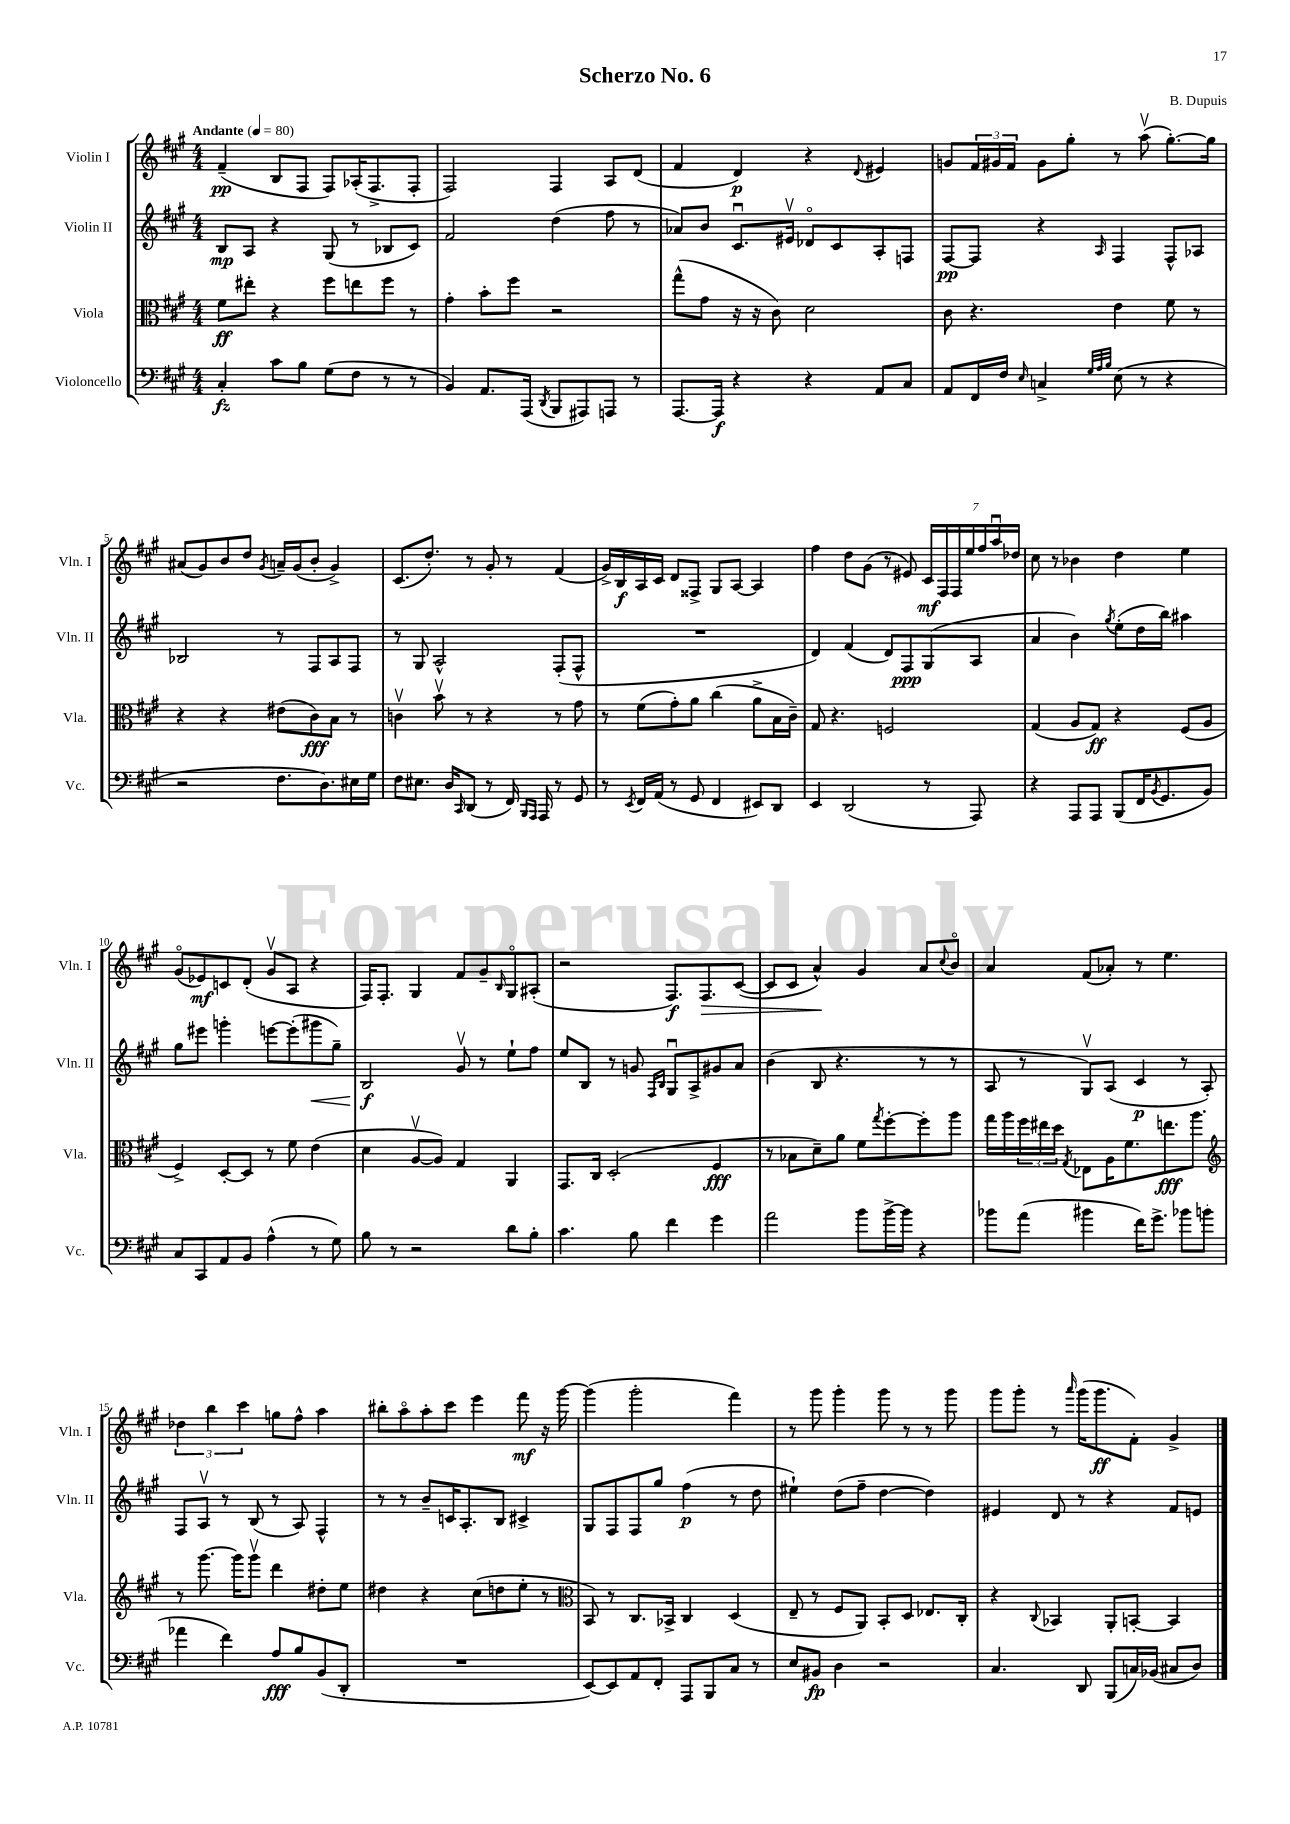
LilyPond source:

\header { title = "Scherzo No. 6" composer = "B. Dupuis" }
<<
\new StaffGroup <<
\new Staff = "s0" \with { instrumentName = "Violin I" shortInstrumentName = "Vln. I" } {
    \clef treble \key a \major \numericTimeSignature \time 4/4 \tempo "Andante" 4 = 80
    fis'4--\pp( b8 fis8 fis8) aes16-.( fis8.-> fis8-. |
    fis2) fis4 a8 d'8( |
    fis'4 d'4\p) r4 \appoggiatura { d'8 } eis'4 |
    g'8 \tuplet 3/2 { fis'16 gis'16 fis'16 } gis'8 gis''8-. r8 a''8\upbow( gis''8.~-.) gis''16 |
    ais'8( gis'8) b'8 d''8 \acciaccatura { gis'8 } a'16-- gis'16( b'8-. gis'4->) |
    cis'8.( d''8.-.) r8 gis'8-. r8 fis'4( |
    gis'16->) b16\f a16 cis'16 d'8 fisis8-> gis8 a8~ a4 |
    fis''4 d''8 gis'8( r8 eis'8) \tuplet 7/4 { cis'16\mf fis16 fis16 e''16 fis''16 a''16\downbow des''16 } |
    cis''8 r8 bes'4 d''4 e''4 |
    gis'8\flageolet( ees'8\mf) c'8 d'8-.( gis'8\upbow a8 r4 |
    fis16) fis8.-. gis4 fis'8 gis'8-- \grace { b16 } gis8\flageolet ais8-.( |
    r2 fis8.\f) fis8.\> cis'8~( |
    cis'8 cis'8 a'4-^\!) gis'4 a'8 \appoggiatura { cis''8 } b'8\flageolet |
    a'4 fis'8( aes'8-.) r8 e''4. |
    \tuplet 3/2 { des''4 b''4 cis'''4 } g''8 fis''8-^ a''4 |
    bis''8-. a''8\flageolet a''8-. cis'''8 e'''4 fis'''8\mf r16 gis'''16~ |
    gis'''4( gis'''2-. fis'''4) |
    r8 gis'''8 gis'''4-. gis'''8 r8 r8 gis'''8 |
    gis'''8 gis'''8-. r8 \grace { a'''16 } gis'''16( gis'''8.\ff fis'8-.) gis'4-> \bar "|." |
}
\new Staff = "s1" \with { instrumentName = "Violin II" shortInstrumentName = "Vln. II" } {
    \clef treble \key a \major \numericTimeSignature \time 4/4
    b8\mp a8 r4 gis8( r8 bes8 cis'8) |
    fis'2 d''4( fis''8 r8 |
    aes'8) b'8 cis'8.\downbow eis'16\upbow des'8\flageolet cis'8 a8-. f8 |
    fis8~\pp fis8 r4 \grace { a16 } fis4 fis8-^ aes8 |
    bes2 r8 fis8 a8 fis8 |
    r8 gis8 a2-^ fis8-.( fis8-^ |
    R1 |
    d'4) fis'4( d'8) fis8\ppp gis8( a8 |
    a'4 b'4) \acciaccatura { gis''8 } e''8-.( d''16 b''16) ais''4 |
    gis''8 eis'''8 g'''4-. e'''8~ e'''8-.( gis'''8\< gis''8--) |
    b2\f\! gis'8\upbow r8 e''8-! fis''8 |
    e''8 b8 r8 g'8 \grace { fis16 b16 } gis8\downbow a8-> gis'8 a'8 |
    b'4( b8 r4. r8 r8 |
    a8 r8 gis8\upbow) a8( cis'4\p r8 a8-.) |
    fis8 a8\upbow r8 b8( r8 a8) fis4-^ |
    r8 r8 b'8-- c'16 a8.-. b8 cis'4-> |
    gis8 fis8 fis8 gis''8 fis''4\p( r8 d''8 |
    eis''4-!) d''8( fis''8-- d''4~ d''4) |
    eis'4 d'8 r8 r4 fis'8 e'8 \bar "|." |
}
\new Staff = "s2" \with { instrumentName = "Viola" shortInstrumentName = "Vla." } {
    \clef alto \key a \major \numericTimeSignature \time 4/4
    fis'8\ff eis''8-. r4 fis''8 e''8 fis''8 r8 |
    gis'4-. b'8-. fis''8 r2 |
    gis''8-^( gis'8 r16 r16 cis'8) d'2 |
    cis'8 r4. e'4 fis'8 r8 |
    r4 r4 eis'8( cis'8\fff) b8 r8 |
    c'4\upbow b'8\upbow r8 r4 r8 gis'8 |
    r8 fis'8( gis'8-.) a'8 cis''4( a'8-> b16 cis'16--) |
    gis8 r4. f2 |
    gis4( a8 gis8\ff) r4 fis8( a8 |
    fis4->) d8~-. d8 r8 fis'8 e'4( |
    d'4 a8~\upbow a8) gis4 a,4 |
    gis,8. cis16 d2-.( fis4\fff |
    r8 bes8 d'8--) a'8 fis'8 \acciaccatura { gis''8 } fis''8~-. fis''8-. a''8 |
    gis''16 a''16 \tuplet 3/2 { fis''16 eis''16 d''16 } \acciaccatura { gis8 } ees8 a16 fis'8. e''8.\fff a''8. |
    \clef treble r8 gis'''8.~ gis'''16 gis'''8\upbow d'''4 dis''8-. e''8 |
    dis''4 r4 cis''8( d''8 e''8-. r8 |
    \clef alto b,8) r8 cis8. bes,16-> cis4 d4( |
    e8-- r8 fis8 a,8) b,8-. d8 ees8. cis16-. |
    r4 \appoggiatura { cis8 } bes,4 a,8-. b,8~-. b,4 \bar "|." |
}
\new Staff = "s3" \with { instrumentName = "Violoncello" shortInstrumentName = "Vc." } {
    \clef bass \key a \major \numericTimeSignature \time 4/4
    cis4-.\fz cis'8 b8 gis8( fis8 r8 r8 |
    b,4) a,8. a,,16( \acciaccatura { d,8 } b,,8 ais,,8) a,,8 r8 |
    a,,8.~ a,,16\f r4 r4 a,8 cis8 |
    a,8 fis,16 fis16 \grace { e16 } c4-> \grace { gis32 a32 b32 } e8( r8 r4 |
    r2 fis8. d8.) eis16 gis16 |
    fis8 eis8. d16 \grace { cis,16 } d,8( r8 fis,16) \grace { b,,16 a,,16 } a,,16 r8 gis,8 |
    r8 \acciaccatura { e,8 } fis,16 a,16( r8 gis,8 fis,4 eis,8) d,8 |
    e,4 d,2( r8 a,,8) |
    r4 a,,8 a,,8 b,,8( fis,16 \acciaccatura { b,8 } gis,8. b,8) |
    cis8 cis,8 a,8 b,8 a4-^( r8 gis8) |
    b8 r8 r2 d'8 b8-. |
    cis'4. b8 fis'4 gis'4 |
    a'2 b'8 b'16~-> b'16 r4 |
    bes'8 a'8( bis'4 fis'16) gis'8.-> bes'8 b'8( |
    aes'4 fis'4) a8\fff b8 b,8( d,8-. |
    R1 |
    e,8~) e,8 a,8 fis,8-. a,,8 b,,8 cis8 r8 |
    e8 bis,8\fp d4 r2 |
    cis4. d,8 b,,8( c16) bes,16( cis8 d8) \bar "|." |
}
>>
>>
